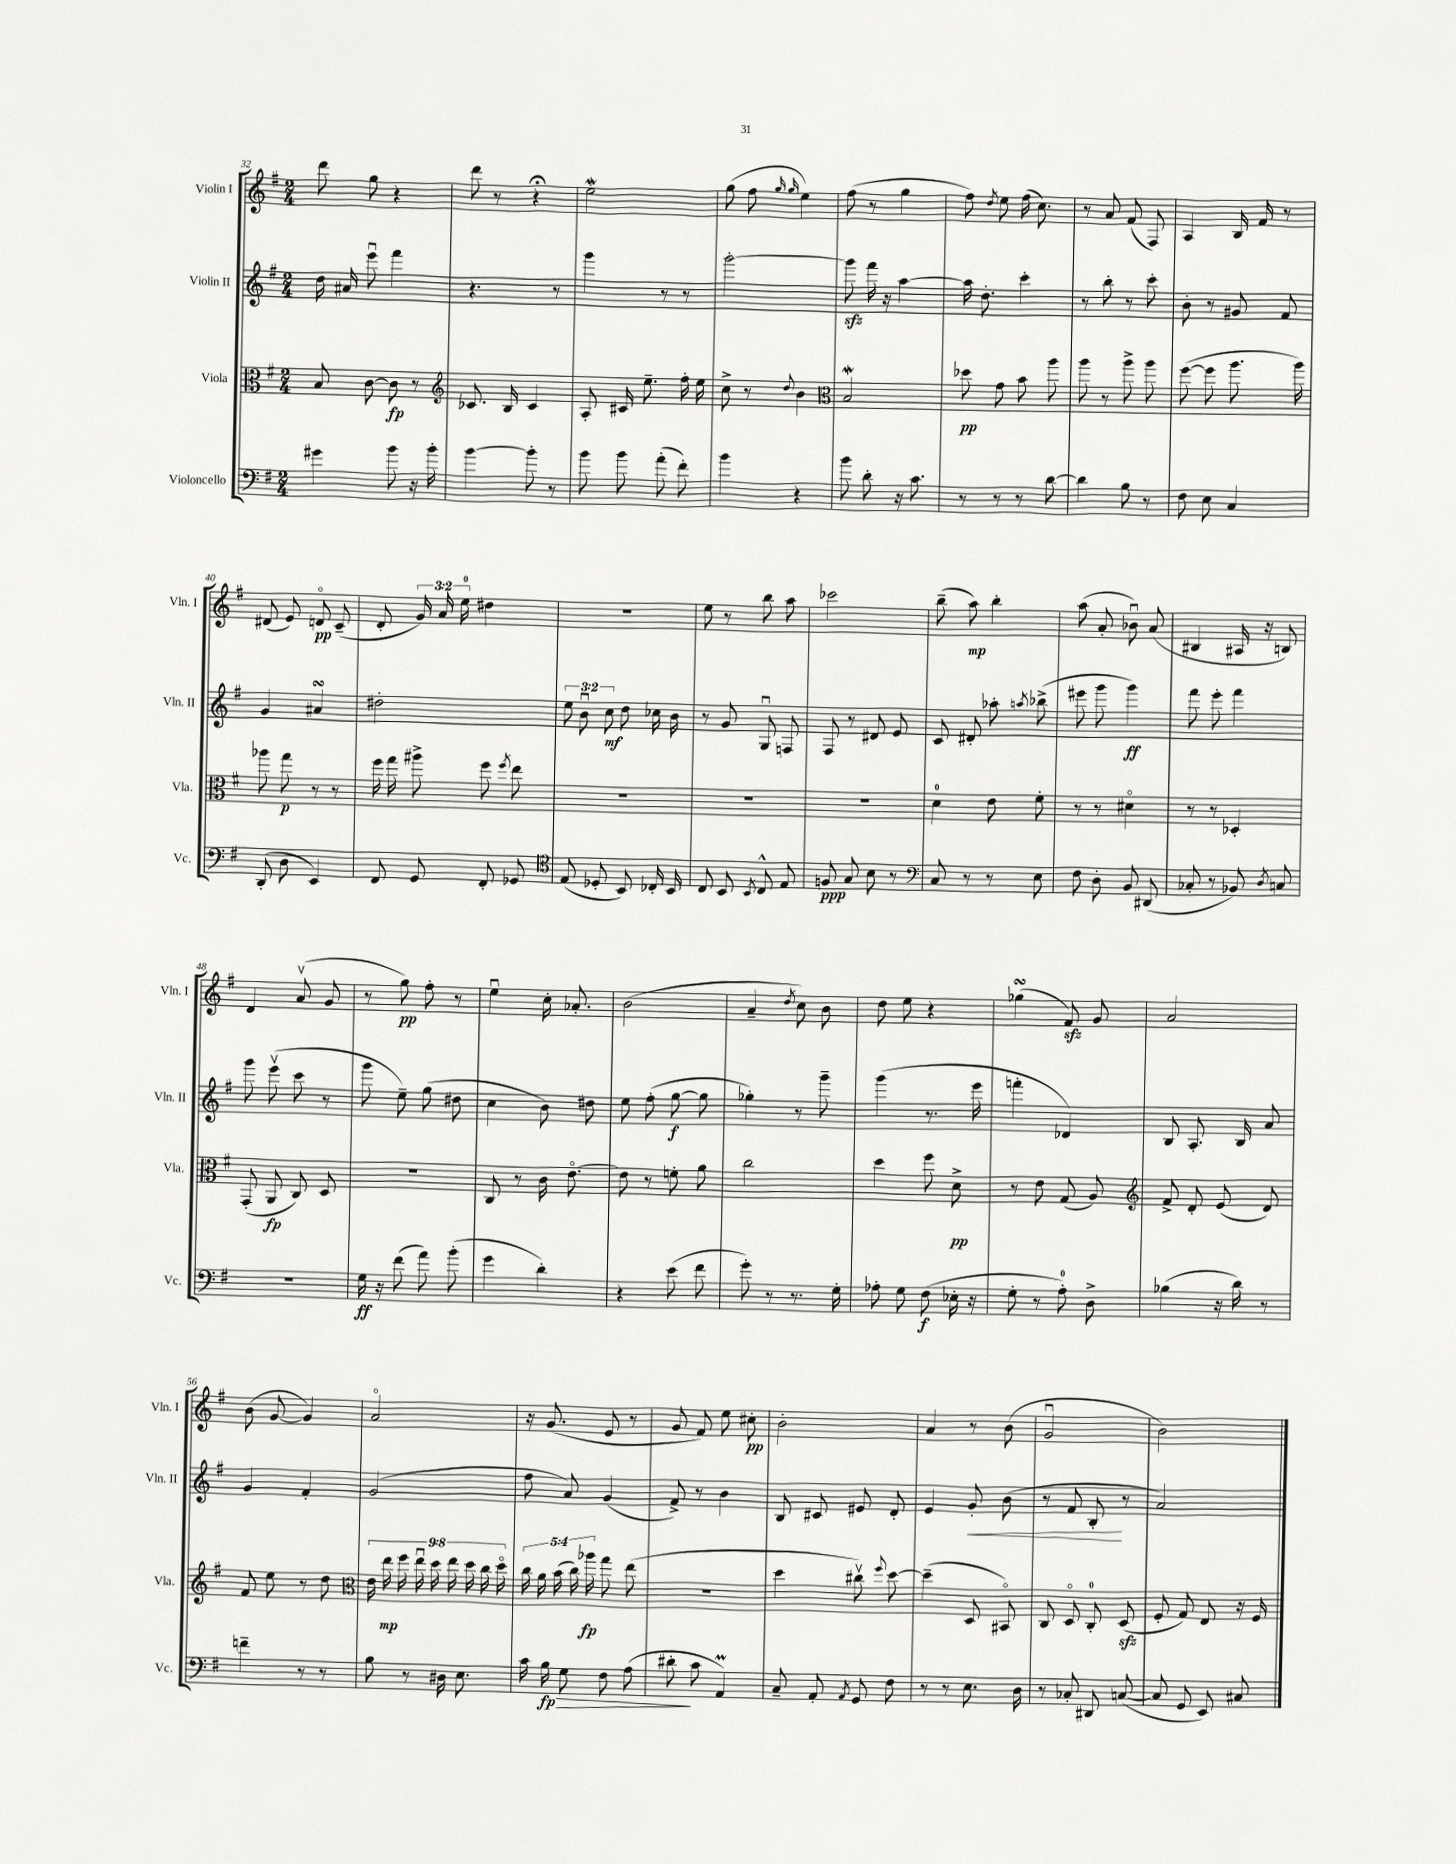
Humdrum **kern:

**kern	**kern	**kern	**kern
*staff4	*staff3	*staff2	*staff1
*clefF4	*clefC3	*clefG2	*clefG2
*k[f#]	*k[f#]	*k[f#]	*k[f#]
*M2/4	*M2/4	*M2/4	*M2/4
4g#	8B	16dd	8ddd
.	.	16a#	.
.	[8c	8eeeu	8gg
8b	8c]	4fff#	4r
16r	8r	.	.
16b'	.	.	.
=	=	=	=
*	*clefG2	*	*
[4b	8.c-	4.r	8ddd
.	.	.	8r
.	16B	.	.
8b']	4c-	.	4r;
8r	.	8r	.
=	=	=	=
8b	8A'	4ggg	2ee
8b	16c#	.	.
.	8.ee~	.	.
(8a'	.	8r	.
8f#')	16ff#'	8r	.
.	16ee	.	.
=	=	=	=
4b	8cc^	[2ggg'	(8gg
.	8r	.	8ff#
.	.	.	16qqgg
.	8qqdd	.	16qqgg
4r	4b	.	4ee)
=	=	=	=
*	*clefC3	*	*
8b	2B	8ggg]	(8ff#
8d'	.	16fff#	8r
.	.	16r	.
16r	.	[4aa	4gg
8.c	.	.	.
=	=	=	=
8r	8dd-	16aa]	8ff#)
.	.	8.dd'	.
.	.	.	8qdd
8r	8g	.	8ee
8r	8b	4ccc'	(16ff#
.	.	.	8.cc)
[8d	8aa	.	.
=	=	=	=
4d]	8aa	8r	8r
.	8r	8bb'	8a
8B	8aa^	8r	(8f#
8r	8aa	8ccc'	8F#)
=	=	=	=
8F#	([8ff#	8b'	4A
8E	8ff#]	8r	.
4C	8.aa	8g#	16B
.	.	.	16f#
.	.	8f#	8r
.	16aa)	.	.
=	=	=	=
(8DD'	8aa-	4g	(8d#
8D	8gg	.	8e)
4EE)	8r	4a#	8do
.	8r	.	(8c~
=	=	=	=
8FF#	16ff#	2dd#'	8d'
.	16gg	.	.
8GG	8aa#^	.	24g)
.	.	.	24a
.	.	.	24ee
8FF#'	8ff#	.	4dd#
.	8qff#	.	.
8GG-	8ee	.	.
=	=	=	=
*clefC4	*	*	*
(8E	2r	12ee	2r
.	.	12bu	.
8D-'	.	.	.
.	.	12cc	.
8BB)	.	8dd	.
16C-'	.	16cc-	.
16BB	.	16b	.
=	=	=	=
8C	2r	8r	8ee
8BB	.	8g	8r
8qBB	.	.	.
8C^^	.	8Gu	8bb
8E	.	8F	8aa
=	=	=	=
8F	2r	8F#	2ccc-
8G	.	8r	.
8B	.	8d#	.
8r	.	8e	.
=	=	=	=
*clefF4	*	*	*
8C	4d	8c	(8bb~
8r	.	8d#'	8aa)
8r	8e	8aa-'	4bb'
.	.	8qaa	.
8E	8f#'	(8bb-^	.
=	=	=	=
8F#	8r	8eee#	(8aa
8D'	8r	8ggg	8a'
8BB	4d#o	4ggg)	8b-u)
(8DD#	.	.	(8a
=	=	=	=
8C-'	8r	8fff#	4B#
8r	8r	8eee'	.
8BB-)	4D-'	4fff#	16A#
.	.	.	16r
8qD	.	.	.
8C	.	.	8B)
=	=	=	=
2r	(8GG'	8ggg	4d
.	8AA	(8eeev	.
.	8C)	8ccc	(8av
.	8D	8r	8g
=	=	=	=
16G	2r	8ggg	8r
16r	.	.	.
(8f#	.	8ee~)	8gg)
8a)	.	(8gg	8ff#'
(8b'	.	8dd#	8r
=	=	=	=
4g	8C	4cc	4eeu
.	8r	.	.
4d')	16c	8b)	16cc'
.	[8.eo	.	8.a-'
.	.	8dd#	.
=	=	=	=
4r	8e]	8ee	(2b
.	8r	(8ff#'	.
(8e	8f'	[8gg	.
8f#	8a	8gg]	.
=	=	=	=
8g')	2cc	4gg-')	4a~
8r	.	.	.
.	.	.	8qdd
8.r	.	8r	8cc)
.	.	8ggg~	8b
16G'	.	.	.
=	=	=	=
8A-'	4dd	(4ggg	8dd
8G	.	.	8ee
(8F#	8ff#	8.r	4r
16E-'	8d^	.	.
16r	.	16eee	.
=	=	=	=
8G'	8r	4fff'	(4gg-
8r	8e	.	.
8A')	(8G	4d-)	8f#)
8D^	8A)	.	8g
=	=	=	=
*	*clefG2	*	*
(4B-	8f#^	8B	2a
.	8d'	8.A'	.
16r	(8e	.	.
16d)	.	16B	.
8r	8d)	8a	.
=	=	=	=
4f~	8f#	4g	(8b
.	8ee	.	[8g
8r	8r	4f#'	4g])
8r	8dd	.	.
=	=	=	=
*	*clefC3	*	*
8B	18e	(2g	2ao
.	18ee	.	.
.	18ff#	.	.
8r	.	.	.
.	18eeu	.	.
.	18dd	.	.
16D#	.	.	.
.	18ee	.	.
8.E	.	.	.
.	18dd	.	.
.	18cc	.	.
.	18ddo	.	.
=	=	=	=
16c	20cc	8ff#	16r
.	20a	.	.
16B	.	.	(8.g
.	(20b	.	.
8G	.	8a)	.
.	20cc)	.	.
.	20aa-	.	.
8F#	8gg	(4g	8e
(8A	(8ee	.	8r
=	=	=	=
8d#'	2r	8f#^)	8g
8c	.	8r	8f#)
4AA)	.	4b	8ee
.	.	.	8cc#'
=	=	=	=
8C~	4dd	8B	2b'
8AA'	.	8c#	.
8qAA	.	.	.
8GG	8cc#v)	8e#	.
.	8qqff#	.	.
8F#	[8dd	8d'	.
=	=	=	=
8r	(4dd~]	4e	4a
8r	.	.	.
8.E	8D	8g'	8r
.	8BB#o)	(8b	(8b
16D	.	.	.
=	=	=	=
8r	8C	8r	2gu
8C-'	8Do	8f#	.
8DD#	8C'	8B'	.
([8C	(8D	8r	.
=	=	=	=
8C]	8F#'	2a)	2b)
8GG	8G)	.	.
8EE)	8E	.	.
8C#	16r	.	.
.	16F#	.	.
==	==	==	==
*-	*-	*-	*-
